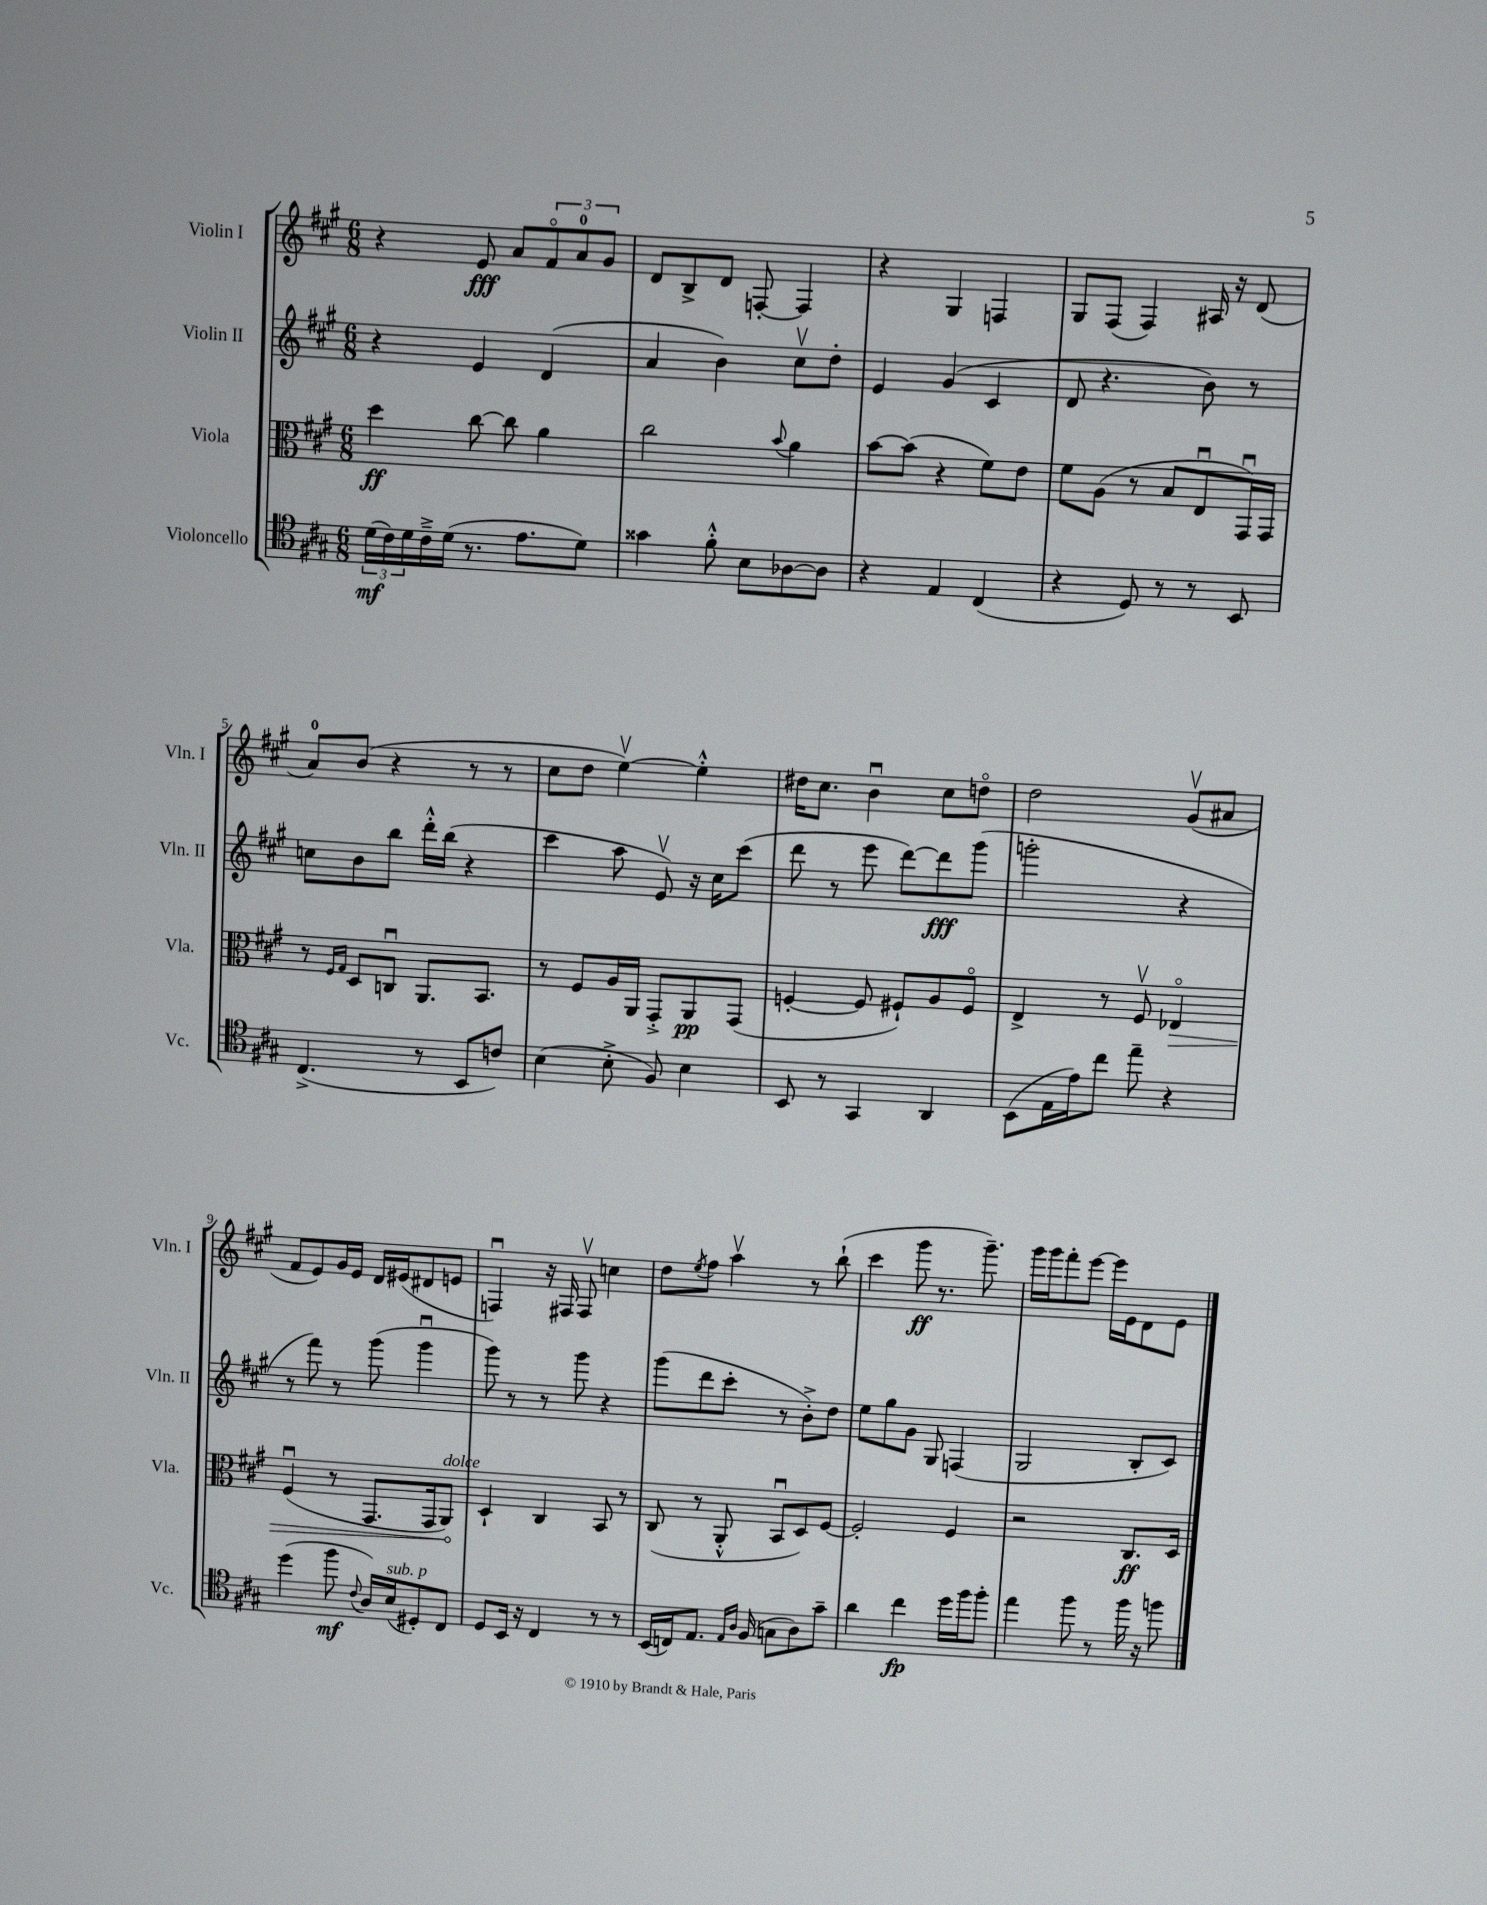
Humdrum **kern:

**kern	**dynam	**kern	**dynam	**kern	**dynam	**kern	**dynam
*part4	*part4	*part3	*part3	*part2	*part2	*part1	*part1
*staff4	*staff4	*staff3	*staff3	*staff2	*staff2	*staff1	*staff1
*I"Violoncello	*	*I"Viola	*	*I"Violin II	*	*I"Violin I	*
*I'Vc.	*	*I'Vla.	*	*I'Vln. II	*	*I'Vln. I	*
*clefC4	*	*clefC3	*	*clefG2	*	*clefG2	*
*k[f#c#g#]	*	*k[f#c#g#]	*	*k[f#c#g#]	*	*k[f#c#g#]	*
*M6/8	*	*M6/8	*	*M6/8	*	*M6/8	*
=1	=1	=1	=1	=1	=1	=1	=1
(24d\LL	mf	4dd\	ff	4r	.	4r	.
24c#\)	.	.	.	.	.	.	.
24d\	.	.	.	.	.	.	.
16c#~^\	.	.	.	.	.	.	.
(16d\JJ	.	.	.	.	.	.	.
8.r	.	[8cc#\	.	4e/	.	8e/	fff
.	.	8cc#\]	.	.	.	8a/L	.
8.e\L	.	.	.	.	.	.	.
.	.	4a\	.	(4d/	.	12f#/	.
.	.	.	.	.	.	12a/	.
8d\J)	.	.	.	.	.	.	.
.	.	.	.	.	.	12g#/J	.
=2	=2	=2	=2	=2	=2	=2	=2
4g##X\	.	2cc#\	.	4a/	.	8d/L	.
.	.	.	.	.	.	8B^/	.
8f#'^^\	.	.	.	4b\)	.	8d/J	.
8B\L	.	.	.	.	.	[8Fn'/	.
.	.	8qqb/	.	.	.	.	.
[8A-X\	.	4a\	.	8cc#v\L	.	4F/]	.
8A-\J]	.	.	.	8dd'\J	.	.	.
=3	=3	=3	=3	=3	=3	=3	=3
4r	.	[8b\L	.	4e/	.	4r	.
.	.	(8b\J]	.	.	.	.	.
4E/	.	4r	.	(4g#/	.	4G#/	.
(4C#/	.	8f#\L)	.	4c#/	.	4Fn/	.
.	.	8e\J	.	.	.	.	.
=4	=4	=4	=4	=4	=4	=4	=4
4r	.	8f#\L	.	8d/	.	8G#/L	.
.	.	(8A\J	.	4.r	.	(8F#/J	.
8D/)	.	8r	.	.	.	4F#/)	.
8r	.	8B/L	.	.	.	.	.
8r	.	8Eu/	.	8b\)	.	16A#X/	.
.	.	.	.	.	.	16r	.
8BB/	.	16GG#u/L)	.	8r	.	(8d/	.
.	.	16GG#/JJ	.	.	.	.	.
!!LO:LB:g=z
=5	=5	=5	=5	=5	=5	=5	=5
(4.C#^/	.	8r	.	8ccn\L	.	8a/L)	.
.	.	16qqF#/LL	.	.	.	.	.
.	.	16qqG#/JJ	.	.	.	.	.
.	.	8D/L	.	8b\	.	(8b/J	.
.	.	8Cnu/J	.	8bb\J	.	4r	.
8r	.	8.AA/L	.	16ddd'^^\LL	.	.	.
.	.	.	.	(16bb\JJ	.	.	.
8BB/L	.	.	.	4r	.	8r	.
.	.	8.BB/J	.	.	.	.	.
8cn/J)	.	.	.	.	.	8r	.
=6	=6	=6	=6	=6	=6	=6	=6
(4B\	.	8r	.	4ccc#\	.	8cc#\L	.
.	.	8F#/L	.	.	.	8dd\J	.
8B'^\	.	16A/L	.	8aa\	.	[4eev\)	.
.	.	16AA/JJ	.	.	.	.	.
8F#/)	.	8GG#'^/L	.	8ev/)	.	.	.
4B\	.	8AA/	pp	16r	.	4ee'^^\]	.
.	.	.	.	16cc#\KL	.	.	.
.	.	(8GG#/J	.	(8ccc#\J	.	.	.
=7	=7	=7	=7	=7	=7	=7	=7
8BB/	.	[4Fn'/	.	8ddd\	.	16dd#X\KL	.
.	.	.	.	.	.	8.cc#\J	.
8r	.	.	.	8r	.	.	.
4GG#/	.	8F/]	.	8eee\	.	4bu\	.
.	.	8F#X`/L)	.	[8ddd\L)	.	.	.
4AA/	.	8A/	.	8ddd\]	fff	8cc#\L	.
.	.	8F#/J	.	(8ggg#\J	.	8ddn\J	.
=8	=8	=8	=8	=8	=8	=8	=8
(8BB\L	.	4E^/	.	2gggn'\	.	2dd\	.
16E\L	.	.	.	.	.	.	.
16e\J)	.	.	.	.	.	.	.
8cc#\J	.	8r	.	.	.	.	.
8ee~\	.	8F#v/	.	.	.	.	.
!	!	!	!LO:HP:b	!	!	!	!
4r	.	4E-X/	>	4r	.	(8g#v/L	.
.	.	.	.	.	.	8a#X/J	.
!!LO:LB:g=z
=9	=9	=9	=9	=9	=9	=9	=9
(4dd\	.	(4F#u/	.	8r	.	8f#/L	.
.	.	.	.	8fff#\)	.	8e/)	.
8ff#\	mf	8r	.	8r	.	16g#/L	.
.	.	.	.	.	.	16e/JJ	.
8qqc#/	.	.	.	.	.	.	.
16A/LL)	.	8.GG#/L	.	(8ggg#\	.	16d/LL	.
!LO:TX:a:i:t=sub. p	!	!	!	!	!	!	!
(16B/J	.	.	.	.	.	(16e#X/J	.
8D#X'/)	.	.	.	4ggg#u\	.	8d#X/	.
.	.	16GG#/k	.	.	.	.	.
!	!	!LO:TX:a:i:t=dolce	!	!	!	!	!
8C#/J	.	8AA/J)	.	.	.	8en/J	.
.	.	.	]	.	.	.	.
=10	=10	=10	=10	=10	=10	=10	=10
8D/L	.	4D`/	.	8ggg#\)	.	4Fnu/)	.
16BB/Jk	.	.	.	8r	.	.	.
16r	.	.	.	.	.	.	.
4C#/	.	4C#/	.	8r	.	16r	.
.	.	.	.	.	.	16F#X/	.
.	.	.	.	8ggg#\	.	8F#v/	.
8r	.	8BB/	.	4r	.	4ccn\	.
8r	.	8r	.	.	.	.	.
=11	=11	=11	=11	=11	=11	=11	=11
(16BB/LL	.	(8C#/	.	(8ggg#\L	.	8dd\L	.
16Cn/J)	.	.	.	.	.	.	.
.	.	.	.	.	.	8qee/	.
8.E/J	.	8r	.	8ddd\	.	8ff#\J	.
.	.	8AA'^^/	.	8ccc#'\J	.	4aav\	.
16qqE/LL	.	.	.	.	.	.	.
16qqA/JJ	.	.	.	.	.	.	.
(16F#/	.	.	.	.	.	.	.
8Gn\L	.	8BBu/L	.	8r	.	.	.
8A\)	.	8D/)	.	8b'^\L)	.	8r	.
8g#~\J	.	[8F#/J	.	8dd\J	.	(8bb`\	.
=12	=12	=12	=12	=12	=12	=12	=12
4a\	.	2F#'/]	.	8ee\L	.	4ccc#\	.
.	.	.	.	8gg#\	.	.	.
4cc#\	fp	.	.	8g#\J	.	8ggg#\	ff
.	.	.	.	8G#/	.	8.r	.
16dd\LL	.	4F#/	.	(4Fn/	.	.	.
16ff#\J	.	.	.	.	.	8.ggg#~\)	.
8ff#'\J	.	.	.	.	.	.	.
=13	=13	=13	=13	=13	=13	=13	=13
4ee\	.	2r	.	2G#/	.	16ggg#\LL	.
.	.	.	.	.	.	16ggg#\J	.
.	.	.	.	.	.	8fff#'\	.
8ff#\	.	.	.	.	.	[8eee\J	.
8r	.	.	.	.	.	16eee\LL]	.
.	.	.	.	.	.	16e\J	.
16ff#\	.	8.C#/L	ff	8B'/L	.	8d\	.
16r	.	.	.	.	.	.	.
8ffn\	.	.	.	8c#/J)	.	8e\J	.
.	.	16D/Jk	.	.	.	.	.
==	==	==	==	==	==	==	==
*-	*-	*-	*-	*-	*-	*-	*-
